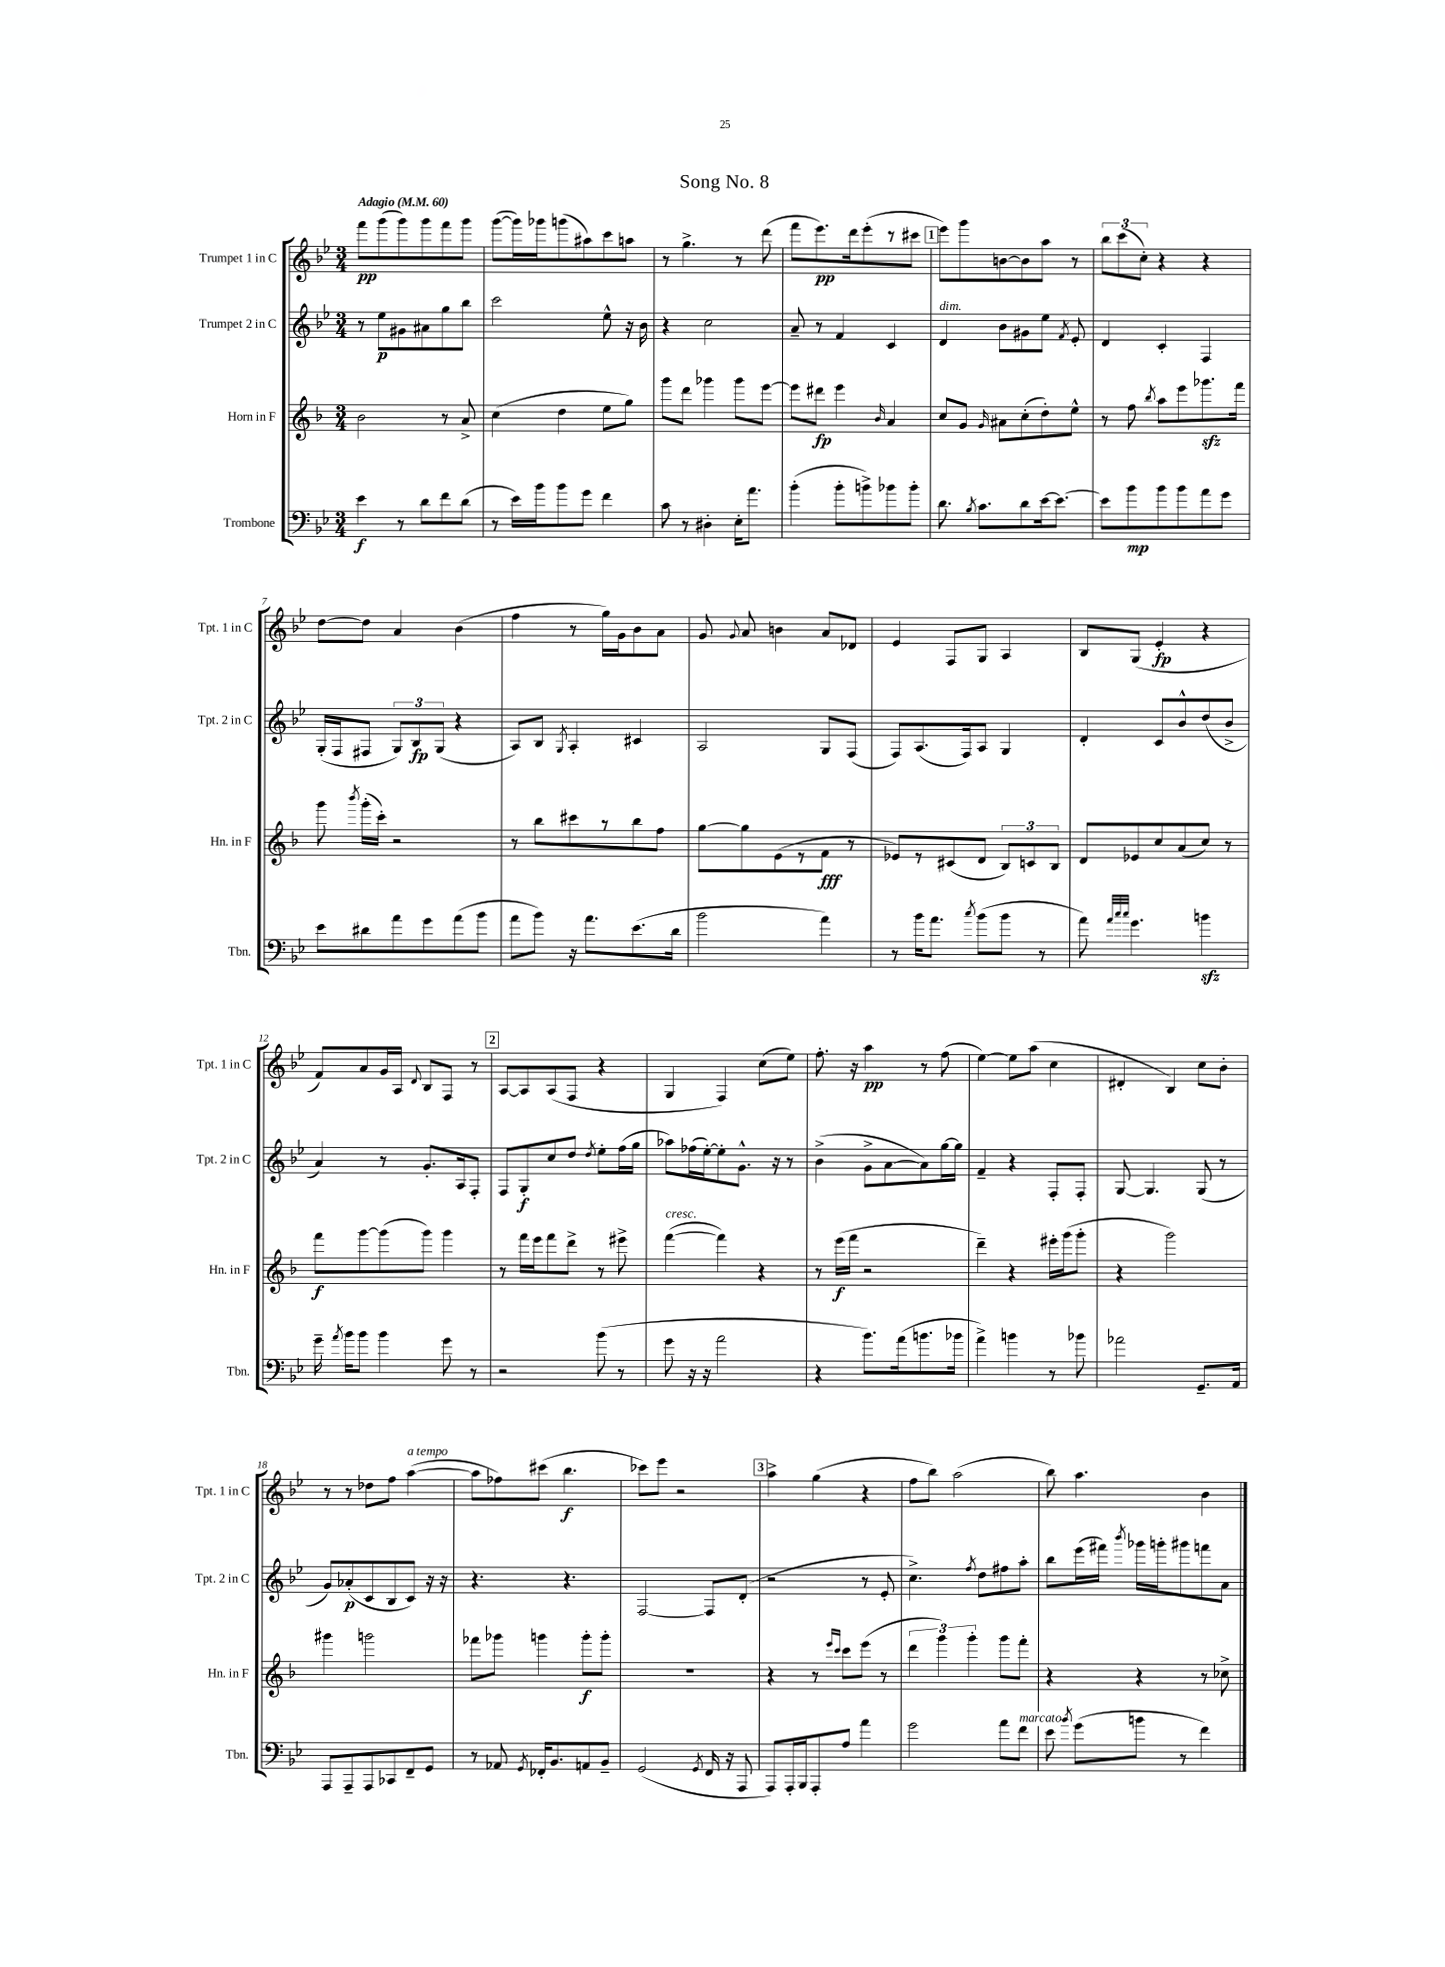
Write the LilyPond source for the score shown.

\header { title = "Song No. 8" }
<<
\new StaffGroup <<
\new Staff = "s0" \with { instrumentName = "Trumpet 1 in C" shortInstrumentName = "Tpt. 1 in C" } {
    \clef treble \key bes \major \numericTimeSignature \time 3/4 \tempo "Adagio" 4 = 60
    \autoBeamOff f'''8[\pp g'''8( g'''8) g'''8 f'''8 g'''8] |
    g'''8[~( g'''16) ges'''16 g'''8( ais''8) c'''8 a''8] |
    r8 g''4.-> r8 d'''8( |
    f'''8[ ees'''8.\pp) d'''16 ees'''8-.( r8 cis'''8] |
    \mark \markup { \box "1" } ees'''8[) g'''8 b'8~ b'8 a''8] r8 |
    \tuplet 3/2 { bes''8[ c'''8( c''8]-.) } r4 r4 |
    d''8[~ d''8] a'4 bes'4( |
    f''4 r8 g''16[) g'16 bes'8 a'8] |
    g'8 \appoggiatura { g'8 } a'8 b'4 a'8[ des'8] |
    ees'4 f8[ g8] a4 |
    bes8[ g8]( ees'4-.\fp r4 |
    f'8[) a'8 g'16 a16] \appoggiatura { d'8 } bes8[ f8] r8 |
    \mark \markup { \box "2" } a8[~ a8 a8( f8] r4 |
    g4 f4) c''8[( ees''8]) |
    f''8.-. r16 a''4\pp r8 f''8( |
    ees''4~) ees''8[ a''8]( c''4 |
    dis'4-. bes4) c''8[ bes'8]-. |
    r8 r8 des''8[ f''8] a''4~^\markup { \italic "a tempo" }( |
    a''8[ fes''8) cis'''8]( bes''4.\f |
    ces'''8[) ees'''8] r2 |
    \mark \markup { \box "3" } a''4-> g''4( r4 |
    f''8[ bes''8]) a''2( |
    bes''8) a''4. bes'4 \bar "|." |
}
\new Staff = "s1" \with { instrumentName = "Trumpet 2 in C" shortInstrumentName = "Tpt. 2 in C" } {
    \clef treble \key bes \major \numericTimeSignature \time 3/4
    \autoBeamOff r8 ees''8[\p gis'8 ais'8 g''8 bes''8] |
    c'''2 ees''8-^ r16 bes'16 |
    r4 c''2 |
    a'8-- r8 f'4 c'4 |
    \mark \markup { \box "1" } d'4^\markup { \italic "dim." } bes'8[ gis'8 ees''8] \acciaccatura { f'8 } ees'8-. |
    d'4 c'4-. f4 |
    g16[-.( f16 fis8] \tuplet 3/2 { g8[) bes8\fp g8]( } r4 |
    a8[) bes8] \acciaccatura { g8 } a4-. cis'4 |
    a2 g8[ f8]( |
    f8[) a8.( f16) a8] g4 |
    d'4-. c'8[ bes'8-^ d''8( bes'8]-> |
    a'4) r8 g'8.[-. a16 f8]-. |
    \mark \markup { \box "2" } f8[ g8-.\f c''8 d''8] \acciaccatura { d''8 } ees''8[-. f''16( g''16] |
    aes''8[) fes''16( ees''16~-.) ees''8-. g'8.]-^ r16 r8 |
    bes'4->( g'8[-> a'8~ a'8) g''16~ g''16] |
    f'4-- r4 f8[-. f8]-. |
    g8~ g4. g8( r8 |
    g'8[) aes'8-.\p( c'8 bes8 c'8]) r16 r16 |
    r4. r4. |
    f2~ f8[ d'8]-.( |
    \mark \markup { \box "3" } r2 r8 ees'8-. |
    c''4.->) \acciaccatura { f''8 } d''8[ fis''8 a''8]-. |
    bes''8[ ees'''16( fis'''16]) \acciaccatura { bes'''8 } ges'''16[ g'''16-. gis'''8 f'''8 a'8] \bar "|." |
}
\new Staff = "s2" \with { instrumentName = "Horn in F" shortInstrumentName = "Hn. in F" } {
    \clef treble \key f \major \numericTimeSignature \time 3/4
    \autoBeamOff bes'2 r8 a'8-> |
    c''4( d''4 e''8[ g''8]) |
    g'''8[ d'''8] ges'''4 ges'''8[ e'''8]~ |
    e'''8[ dis'''8]\fp e'''4 \grace { bes'16 } a'4 |
    \mark \markup { \box "1" } c''8[ g'8] \grace { g'16 } ais'8[ c''8-.( d''8-.) e''8]-^ |
    r8 f''8 \acciaccatura { bes''8 } a''8[ e'''8 ges'''8.\sfz f'''16] |
    g'''8 \acciaccatura { bes'''8 } g'''16[-.( c'''16]-.) r2 |
    r8 bes''8[ cis'''8 r8 bes''8 f''8] |
    g''8[~ g''8 e'8( r8 f'8]\fff r8 |
    ees'8[) r8 cis'8( d'8] \tuplet 3/2 { bes8[) c'8 bes8] } |
    d'8[ ees'8 c''8 a'8( c''8]) r8 |
    f'''8[\f g'''8~ g'''8( g'''8]) g'''4 |
    \mark \markup { \box "2" } r8 f'''16[ e'''16 f'''8 d'''8]-> r8 eis'''8-> |
    f'''4~^\markup { \italic "cresc." }( f'''4) r4 |
    r8 e'''16[\f( f'''16] r2 |
    d'''4--) r4 eis'''16[-. g'''16( g'''8]-. |
    r4 g'''2) |
    gis'''4 g'''2 |
    fes'''8[ ges'''8] g'''4 g'''8[-.\f g'''8]-. |
    R2. |
    \mark \markup { \box "3" } r4 r8 \grace { e'''16[ c'''16] } c'''8[ e'''8]( r8 |
    \tuplet 3/2 { d'''4 g'''4) g'''4-. } g'''8[ f'''8]-. |
    r4 r4 r8 ces''8-> \bar "|." |
}
\new Staff = "s3" \with { instrumentName = "Trombone" shortInstrumentName = "Tbn." } {
    \clef bass \key bes \major \numericTimeSignature \time 3/4
    \autoBeamOff ees'4\f r8 d'8[ f'8 d'8]( |
    r8 ees'16[) bes'16 bes'8 g'8] f'4 |
    c'8 r8 dis4-. ees16[-. a'8.] |
    bes'4-.( bes'8[-. b'8->) bes'8 bes'8]-. |
    \mark \markup { \box "1" } d'8. \acciaccatura { bes8 } c'8.[ d'8 ees'16~ ees'8.]~ |
    ees'8[ bes'8\mp bes'8 bes'8 a'8 g'8] |
    ees'8[ dis'8 a'8 g'8 a'8( bes'8] |
    a'8[ bes'8]) r16 a'8.[ ees'8.( d'16] |
    bes'2 a'4) |
    r8 bes'16[ a'8.] \acciaccatura { c''8 } bes'8[( bes'8] r8 |
    a'8) \grace { a'32[ c''32 c''32] } g'4. b'4\sfz |
    g'16-- \acciaccatura { a'8 } bes'16[ bes'8] bes'4 g'8 r8 |
    \mark \markup { \box "2" } r2 bes'8( r8 |
    g'8 r16 r16 a'2 |
    r4 bes'8.[) a'16( b'8. bes'16] |
    a'4->) b'4 r8 bes'8 |
    aes'2 g,8.[-- a,16] |
    a,,8[ a,,8-- a,,8 ces,8 f,8-- g,8] |
    r8 aes,8 \acciaccatura { g,8 } fes,16[-. bes,8. a,8 bes,8]-- |
    g,2( \acciaccatura { g,8 } f,16 r16 a,,8 |
    \mark \markup { \box "3" } a,,8[) a,,16-. bes,,16 a,,8-. a8] a'4 |
    g'2 a'8[ f'8]^\markup { \italic "marcato" } |
    ees'8 \acciaccatura { bes'8 } g'8[( b'8] r8 f'4) \bar "|." |
}
>>
>>
